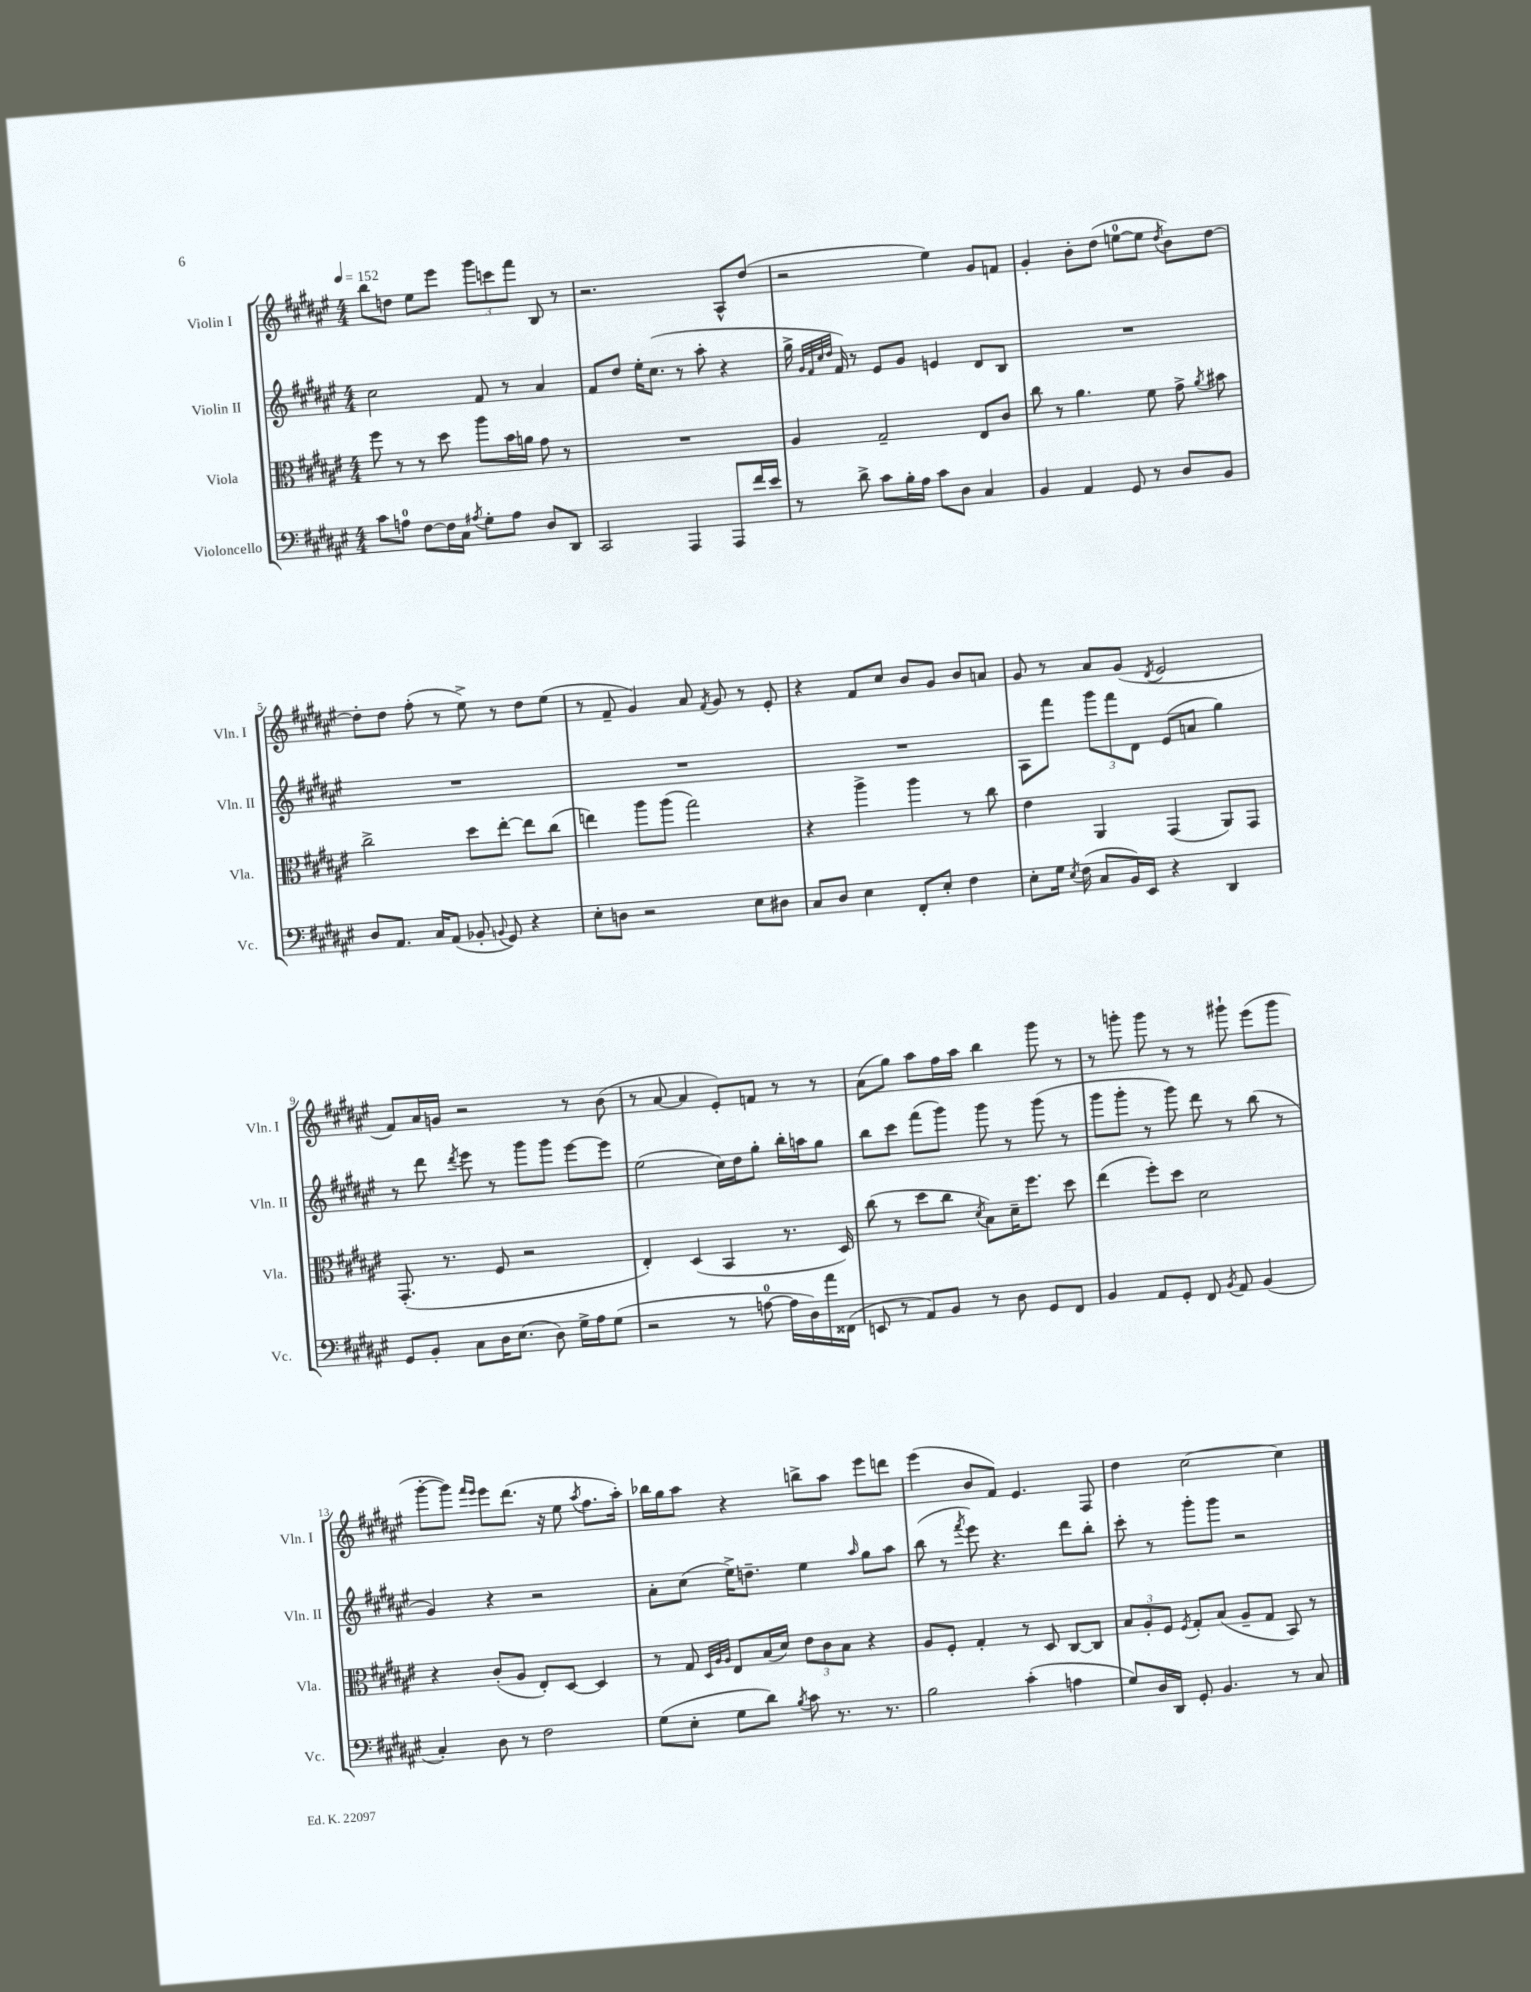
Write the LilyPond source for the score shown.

<<
\new StaffGroup <<
\new Staff = "s0" \with { instrumentName = "Violin I" shortInstrumentName = "Vln. I" } {
    \clef treble \key fis \major \numericTimeSignature \time 4/4 \tempo 4 = 152
    \autoBeamOff b''8[ d''8] eis''8[ eis'''8] \tuplet 3/2 { gis'''8[ c'''8 fis'''8] } b8 r8 |
    r2. ais8[-^ dis''8]( |
    r2 eis''4) gis'8[ f'8] |
    gis'4-. b'8[-. dis''8]( e''8[-0~ e''8] \acciaccatura { dis''8 } b'8[) dis''8]~ |
    dis''8[-. dis''8] fis''8-.( r8 eis''8->) r8 dis''8[ eis''8]( |
    r8 fis'8-- gis'4) ais'8 \acciaccatura { fis'8 } gis'8 r8 eis'8-. |
    r4 fis'8[ cis''8] b'8[ gis'8] b'8[ a'8] |
    gis'8 r8 ais'8[ gis'8]( \acciaccatura { dis'8 } eis'2 |
    fis'8[) ais'16 g'16] r2 r8 b'8( |
    r8 ais'8~ ais'4 eis'8[-.) f'8] r8 r8 |
    ais'8[( gis''8]) ais''8[ fis''16 ais''16] b''4 gis'''8 r8 |
    r8 g'''8-. g'''8 r8 r8 gis'''8-! eis'''8[( gis'''8] |
    gis'''8[~-. gis'''8]) \grace { fis'''16[ eis'''16] } eis'''8[ dis'''8.]( r16 eis''8 \acciaccatura { ais''8 } fis''8.[ ais''16]-.) |
    bes''16[ gis''16 ais''8] r4 b''8[-> ais''8] eis'''8[ d'''8] |
    eis'''4( b'8[ fis'8]) eis'4. fis8 |
    dis''4 cis''2~ cis''4 \bar "|." |
}
\new Staff = "s1" \with { instrumentName = "Violin II" shortInstrumentName = "Vln. II" } {
    \clef treble \key fis \major \numericTimeSignature \time 4/4
    \autoBeamOff cis''2 fis'8 r8 ais'4 |
    fis'8[ dis''8] eis''16[-. cis''8.]( r8 ais''8-. r4 |
    gis''16-> \grace { gis'32[ fis'32 cis''32 dis''32] } fis'16) r8 eis'8[ gis'8] e'4 dis'8[ b8] |
    R1 |
    R1 |
    R1 |
    R1 |
    ais8[ fis'''8] \tuplet 3/2 { gis'''8[ fis'''8 dis'8] } eis'8[( a'8] gis''4) |
    r8 dis'''8 \acciaccatura { dis'''8 } eis'''8 r8 gis'''8[ gis'''8] eis'''8[~ eis'''8] |
    eis''2( cis''16[) dis''16 gis''8]-. b''16[-. a''16 gis''8] |
    b''8[ cis'''8] fis'''8[( gis'''8]) gis'''8 r8 gis'''8( r8 |
    gis'''8[ gis'''8]-. r8 gis'''8) dis'''8 r8 b''8( r8 |
    gis'4) r4 r2 |
    ais'8[-. cis''8]( eis''16[->) d''8.]-- eis''4 \grace { ais''16 } gis''8[ ais''8] |
    b''8( r8 \acciaccatura { fis'''8 } eis'''8) r4. dis'''8[ b''8]-. |
    cis'''8-. r8 gis'''8[-. gis'''8] r2 \bar "|." |
}
\new Staff = "s2" \with { instrumentName = "Viola" shortInstrumentName = "Vla." } {
    \clef alto \key fis \major \numericTimeSignature \time 4/4
    \autoBeamOff fis''8 r8 r8 dis''8 ais''8[ b'16 a'16] gis'8 r8 |
    R1 |
    ais4 gis2-- eis8[ cis'8] |
    cis''8 r8 ais'4. fis'8 gis'8-> \acciaccatura { ais'8 } bis'8 |
    cis''2-> dis''8[ eis''8]~-. eis''8[ cis''8]( |
    e''4) ais''8[ ais''8]( gis''2) |
    r4 ais''4-> ais''4 r8 cis''8 |
    eis'4 ais,4 gis,4( ais,8[) gis,8] |
    gis,8.-.( r8. fis8 r2 |
    eis4-.) dis4( b,4 r8. dis16) |
    cis''8( r8 dis''8[ cis''8] \acciaccatura { dis'8 } b8[) dis'16-- fis''8.] dis''8 |
    eis''4( fis''8[-.) dis''8] dis'2 |
    r4 cis'8[-.( ais8] eis8[-.) dis8]~ dis4 |
    r8 gis8 \grace { dis32[ ais32 ais32] } eis8[ b16( dis'16]) \tuplet 3/2 { eis'8[ cis'8 b8] } r4 |
    ais8[ fis8]-. gis4-. r8 dis8 cis8[~ cis8] |
    \tuplet 3/2 { b8[ ais8-. fis8] } \acciaccatura { fis8 } gis8[-. b8]( ais8[-- gis8] b,8) r8 \bar "|." |
}
\new Staff = "s3" \with { instrumentName = "Violoncello" shortInstrumentName = "Vc." } {
    \clef bass \key fis \major \numericTimeSignature \time 4/4
    \autoBeamOff cis'8[ a8]-0 fis8[~ fis16 cis16] \acciaccatura { ais8 } gis8[-. ais8] dis8[ dis,8] |
    cis,2 ais,,4 ais,,8[ fis'16 eis'16] |
    r8 dis'8-> cis'8[ b16-. ais16] cis'8[ dis8] cis4 |
    b,4 ais,4 gis,8 r8 dis8[ b,8] |
    dis8[ ais,8.] cis16[ ais,8]( bes,8-. \appoggiatura { b,8 } gis,8) r4 |
    eis8[-. d8] r2 eis8[ dis8] |
    cis8[ dis8] eis4 fis,8[-. eis8]-. fis4 |
    eis8[-. gis16] \acciaccatura { eis8 } fis16( cis8[ b,16) eis,16] r4 dis,4 |
    gis,8[ b,8]-. cis8[ dis16 eis8.]( dis8) gis16[-> ais16 gis8]( |
    r2 r8 a8-0~ a16[ dis16) ais'16 fisis,16]( |
    e,8 r8 ais,8[) b,8] r8 dis8 gis,8[ fis,8] |
    b,4 ais,8[ gis,8]-. fis,8 \acciaccatura { b,8 } ais,8 b,4( |
    cis4-.) dis8 r8 fis2 |
    gis8[( eis8]-. gis8[ dis'8]) \acciaccatura { b8 } cis'8 r8. r8. |
    b2 cis'4-.( a4 |
    gis8[) dis16 dis,16] gis,8-. b,4. r8 cis8 \bar "|." |
}
>>
>>
